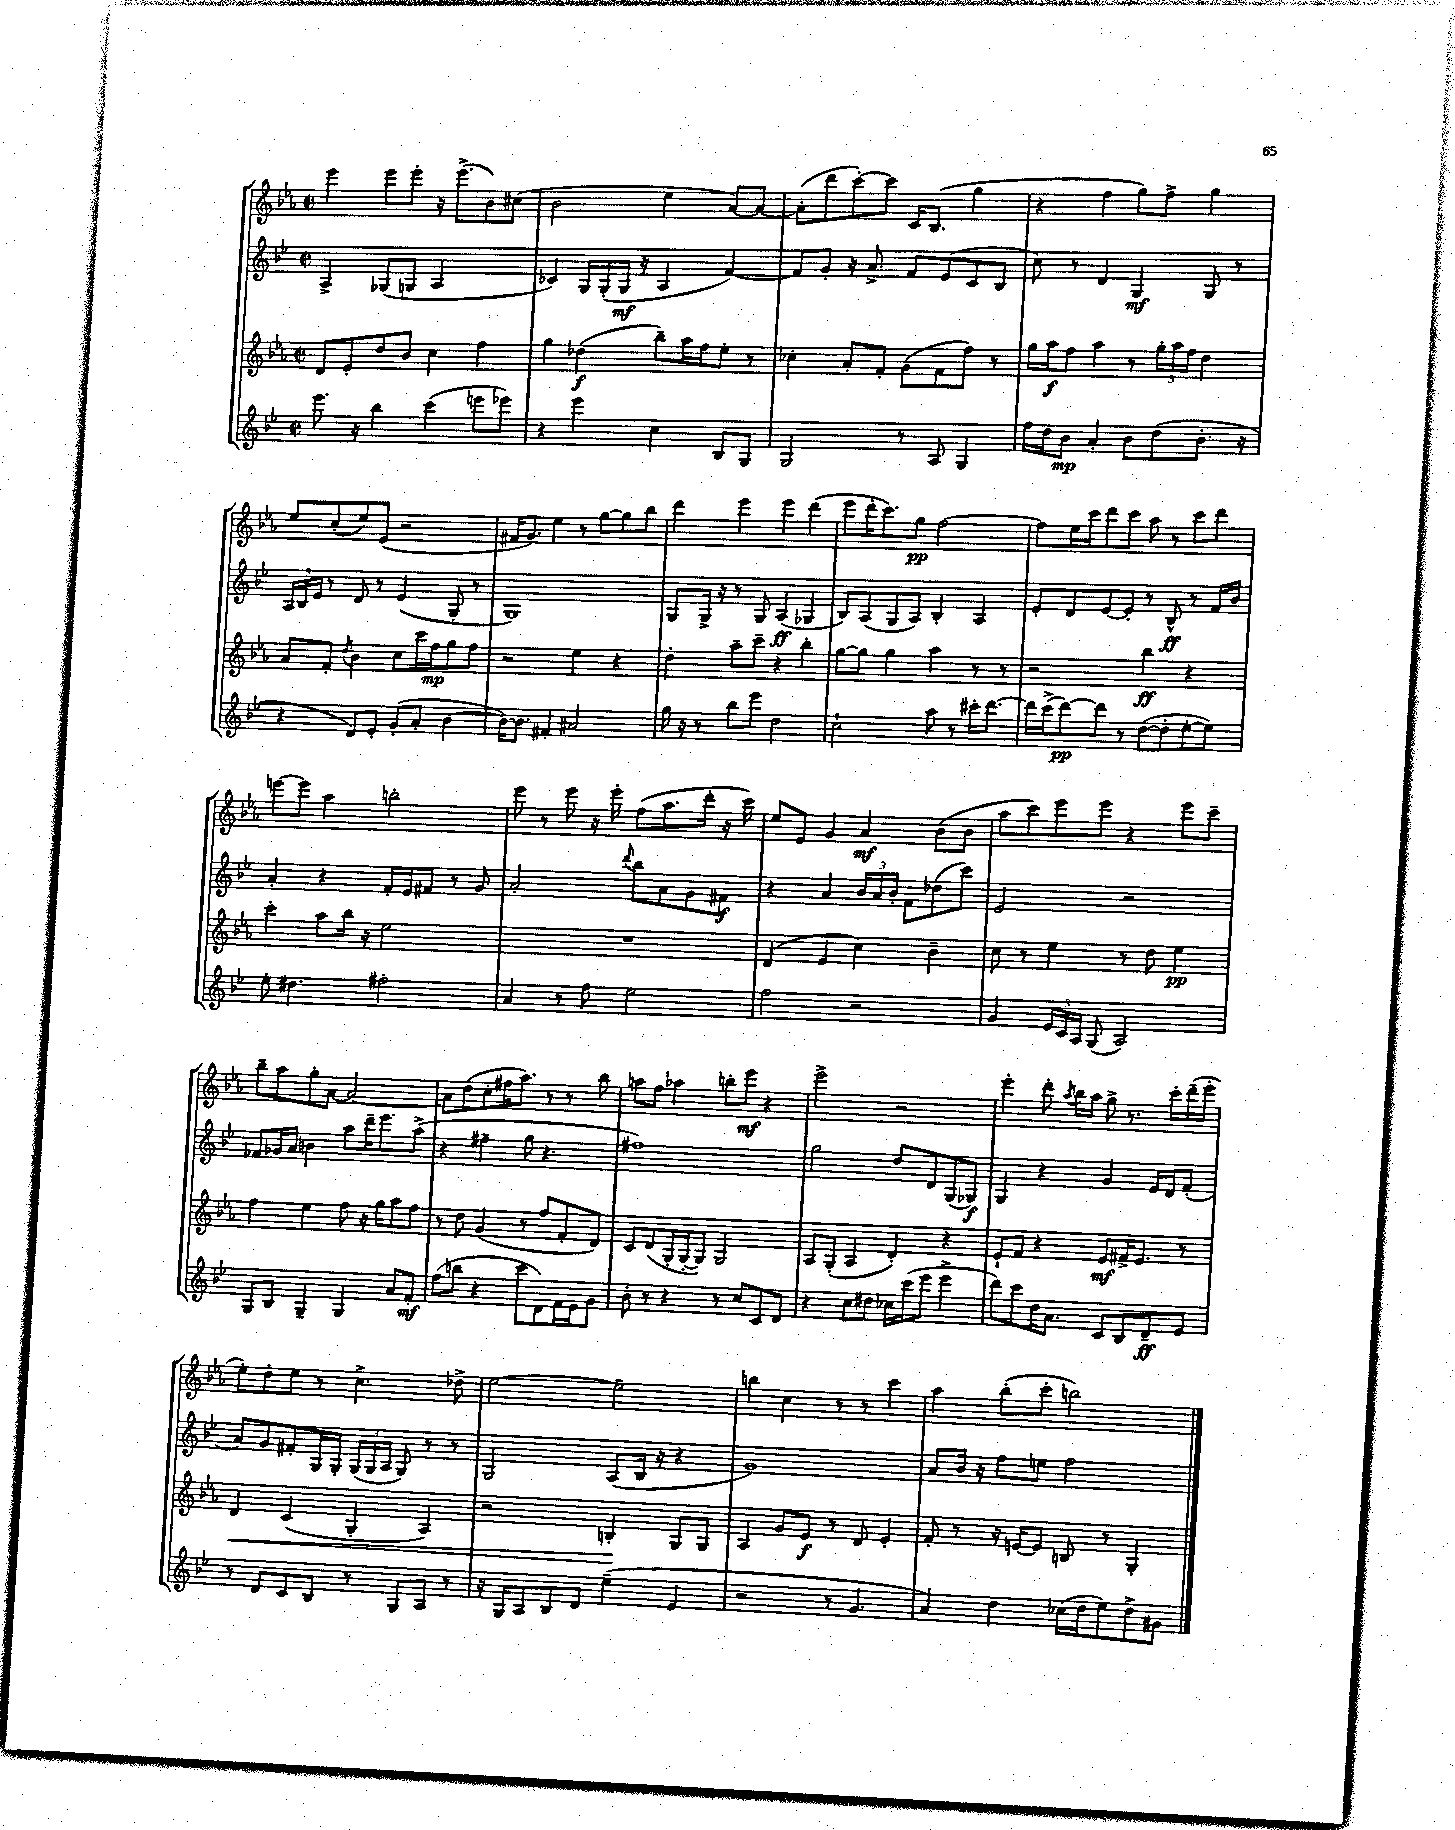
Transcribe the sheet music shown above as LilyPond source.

<<
\new StaffGroup <<
\new Staff = "s0" {
    \clef treble \key ees \major \defaultTimeSignature \time 2/2
    \autoBeamOff ees'''4 ees'''8[ ees'''8]-. r16 ees'''8.[->( bes'8) cis''8]( |
    bes'2 ees''4 aes'8[~) aes'8]~ |
    aes'8[-.( d'''8 c'''8~-.) c'''8] c'16[ bes8.]( g''4 |
    r4 f''4 g''8[) f''8]-> g''4 |
    ees''8[ c''8-.( ees''8) ees'8]( r2 |
    fis'16[ g'8.]) ees''4 r8 g''8[~ g''8 bes''8] |
    d'''4 ees'''4 ees'''4 d'''4( |
    ees'''8[ d'''16-. c'''8.) g''8]\pp f''2~ |
    f''8[ ees''16 c'''16 d'''8 c'''8] aes''8 r8 c'''8[ d'''8] |
    e'''8[~ e'''8] aes''4 b''2-. |
    ees'''8 r8 ees'''8 r16 ees'''16-. f''8[( aes''8. d'''16]-. r16 c'''16) |
    ees''8[ ees'8] g'4 aes'4\mf bes'8[( bes'8] |
    aes''8[ c'''8) ees'''8 ees'''8] r4 ees'''8[ c'''8]-- |
    bes''8[-- aes''8 g''8-. aes'8]~ aes'2~ |
    aes'8[ d''8( c''8-. fis''16 aes''8.]) r8 r8 bes''8 |
    a''8[ f''8] aes''4 b''8[-. ees'''8]\mf r4 |
    ees'''2-> r2 |
    ees'''4-. d'''8-. \acciaccatura { aes''8 } bes''16[ aes''16] g''8-> r8. c'''16[-. d'''16--( ees'''16]-. |
    ees''8[-.) d''8-. ees''8] r8 c''4.-> des''8-> |
    ees''2~ ees''2-- |
    b''4 c''4 r8 r8 c'''4 |
    aes''4 bes''8[-.( c'''8]-. b''2) \bar "|." |
}
\new Staff = "s1" {
    \clef treble \key bes \major \defaultTimeSignature \time 2/2
    \autoBeamOff a4-> ges8[( g8] a2 |
    ces'4) g16[ g16-.( g16]\mf r16 a4 f'4~) |
    f'8[ g'8]-. r16 a'8.-> f'8[ ees'8( c'8 bes8] |
    c''8) r8 d'4 g4\mf g8 r8 |
    \tuplet 3/2 { a16[ bes16 ees'16] } r8 d'8 r8 ees'4( g8-. r8 |
    g1) |
    g8[ g16]-> r16 r8 g8 a4\ff( ges4 |
    bes8[) a8( g8 a8]) bes4-. a4 |
    ees'8[-. d'8 ees'8~ ees'8]-. r8 bes8-^\ff r8 f'16[ bes'16] |
    a'4-. r4 f'16[-. ees'16 fis'8] r8 g'8 |
    a'2-. \appoggiatura { d'''8 } bes''8[ a'8 g'8 fis'8]\f |
    r4 a'4 \tuplet 3/2 { bes'16[ a'16 bes'16]-. } f'8[ des''8( c'''8]) |
    ees'2 r2 |
    fes'8[ ges'16 a'16] b'4 a''8[ d'''16-- ees'''8. a''8]->( |
    r4 fis''4-- g''8 r4. |
    fis''1) |
    g''2 d''8[ d'8 g8( ges8]\f) |
    g4 r4 g'4 ees'16[ d'16 f'8]-.( |
    a'8[) g'8 fis'8-. g16 g16]-. \tuplet 3/2 { g16[( g16 a16] } g8) r8 r8 |
    g2 a8[( bes16] r16 r4 |
    g'1) |
    a'8[ bes'16] r16 f''8[ e''8] f''2 \bar "|." |
}
\new Staff = "s2" {
    \clef treble \key ees \major \defaultTimeSignature \time 2/2
    \autoBeamOff d'8[ ees'8-. d''8 bes'8] c''4 f''4 |
    g''4 des''4\f( bes''8[--) aes''16 f''16 ees''8]-. r8 |
    ces''4-. aes'8[-. f'8]-. g'8[( f'8 f''8]) r8 |
    g''16[ aes''16\f f''8] aes''4 r8 \tuplet 3/2 { g''16[-. aes''16 f''16] } d''4 |
    aes'8[ f'8]-. \acciaccatura { d''8 } bes'4 c''8[ c'''16 f''16\mp g''8 f''8] |
    r2 ees''4 r4 |
    d''4-. aes''8[-- c'''8]-- r4 bes''4-. |
    g''8[~ g''8] g''4 aes''4 r8 r8 |
    r2 bes''4\ff r4 |
    c'''4-. aes''8[ bes''16] r16 ees''2 |
    R1 |
    d'4( ees'4 c''4) bes'4-- |
    c''8 r8 ees''4 r8 d''8 ees''4\pp |
    f''4 ees''4 f''8 r16 g''16[ aes''8 f''8] |
    r8 d''8 g'4( r8 f''8[ f'8-. d'8]) |
    c'8[ d'8( g16-. g16~-. g8]) g2 |
    aes8[ g8]-.( aes4 d'4-.) r4 |
    ees'8[-! f'8] r4 ees'8[\mf fis'16-> ees'8.] r8 |
    d'4\< c'4( g4-. aes4) |
    r2 b4-.\! g8[ g8] |
    aes4 g'8[ ees'8]\f r8 d'8 ees'4-. |
    f'8-. r8 r16 e'16[~ e'8] b8 r8 g4-. \bar "|." |
}
\new Staff = "s3" {
    \clef treble \key bes \major \defaultTimeSignature \time 2/2
    \autoBeamOff ees'''8. r16 bes''4 c'''4( e'''8[ ees'''8]) |
    r4 ees'''4 c''4 bes8[ g8] |
    g2 r8 a8 g4 |
    f''16[ d''16 bes'8]\mp a'4-. bes'8[ d''8( bes'8.]-. r16 |
    r4 d'8[) ees'8]-. g'8[-.( a'8]-. bes'4~ |
    bes'16[~) bes'8.] fis'4-. ais'2 |
    g''16 r16 r8 bes''8[ ees'''8] d''2 |
    c''2-! a''8 r8 cis'''16[-. d'''8.]~ |
    d'''16[ c'''16->( d'''8~\pp) d'''8] r8 d''8[~( d''8-. ees''8~-. ees''8]) |
    ees''8-. dis''4. fis''2-. |
    a'4 r8 f''8 ees''2 |
    f''2 r2 |
    g'4 \tuplet 3/2 { ees'16[ c'16 a16] } g8( a2) |
    g8[ bes8] g4-- g4 a'8[ f'8]-.\mf |
    f''8[( b''8] r4 c'''8[ d'8) f'16 ees'16 g'8] |
    bes'8-. r8 r4 r8 c''8[ c'8 d'8] |
    r4 c''8[ dis''8] ces''16[ c'''16( ees'''8] ees'''4-> |
    d'''8[) c'''8 d''16 a'8.] c'8[ bes8 d'8--\ff ees'8] |
    r8 d'8[ c'8 bes8] r8 g8[ a8] r8 |
    r16 g16[ a8 bes8 d'8] ees''4--( ees'4 |
    r2 r8 g'4. |
    a'4) d''4 ces''16[( d''16 ees''8) d''8-> gis'8] \bar "|." |
}
>>
>>
\layout { \context { \Score \remove "Bar_number_engraver" } }
